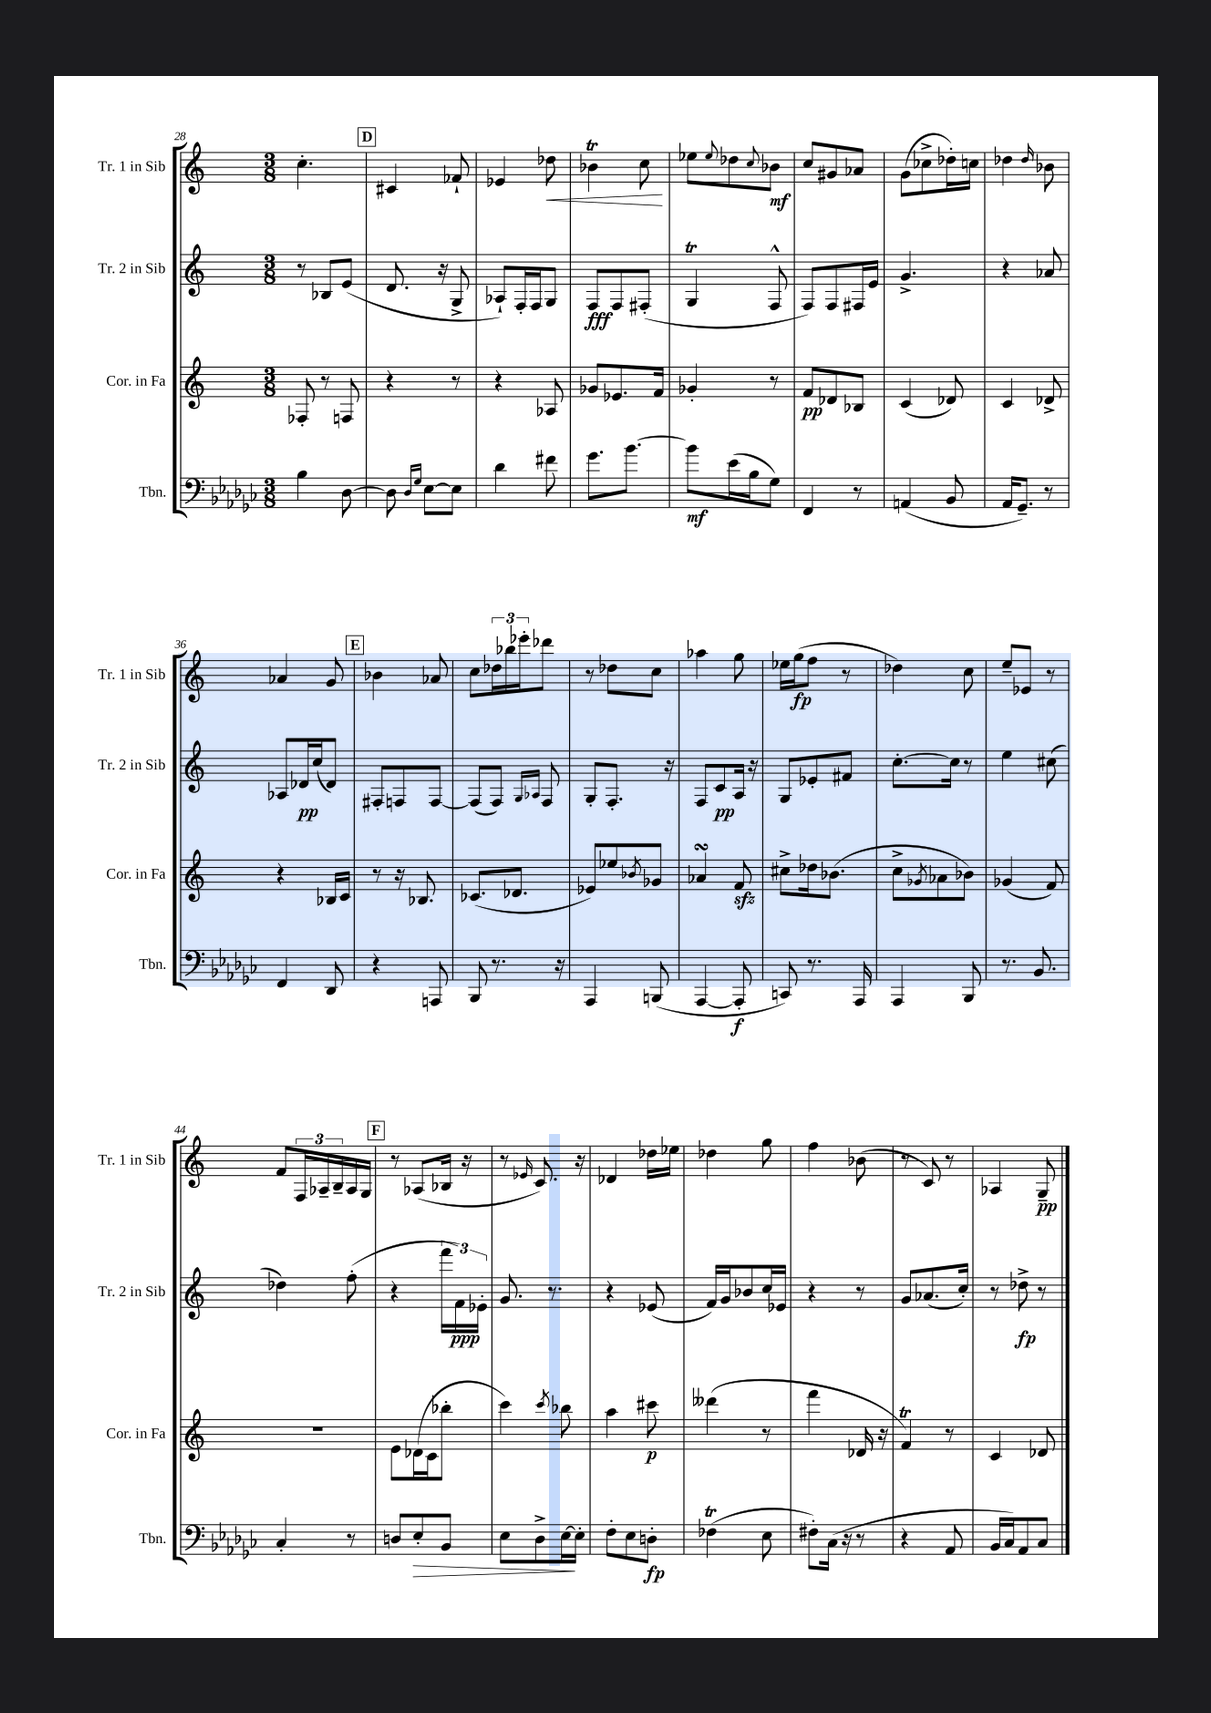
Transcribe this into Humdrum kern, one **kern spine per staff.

**kern	**kern	**kern	**kern
*staff4	*staff3	*staff2	*staff1
*clefF4	*clefG2	*clefG2	*clefG2
*k[b-e-a-d-g-c-]	*k[]	*k[]	*k[]
*M3/8	*M3/8	*M3/8	*M3/8
4B-\	8F-'/	8r	4.cc'\
.	8r	8B-/L	.
[8D-\	8F/	(8e/J	.
=	=	=	=
8D-\]	4r	8.d/	4c#/
16qqD-/LL	.	.	.
16qqG-/JJ	.	.	.
[8E-\L	.	.	.
.	.	16r	.
8E-\]J	8r	8G^/	8f-`/
=	=	=	=
4d-\	4r	8A-`/L)	4e-/
.	.	16F'/L	.
.	.	16F/J	.
8f#\	8A-/	8G/J	8dd-\
=	=	=	=
8.g-\L	8g-/L	8F/L	4b-\
.	8.e-/	8F/	.
[8.b-\J	.	.	.
.	.	(8F#'/J	8cc\
.	16f/Jk	.	.
=	=	=	=
8b-\]L	4g-'/	4G/	8ee-\L
.	.	.	8qqee-/
(16e-\L	.	.	8dd-\
16B-\J	.	.	.
.	.	.	8qqcc/
8G-\J)	8r	8F^^/	8b-\J
=	=	=	=
4FF/	8f/L	8F/L)	8cc/L
.	8d-/	8F/	8g#/
8r	8B-/J	16F#/L	8a-/J
.	.	16e/JJ	.
=	=	=	=
(4AA/	(4c/	4.g^/	(8g\L
.	.	.	8cc-^\
8BB-/	8d-/)	.	16dd-'\L)
.	.	.	16cc\JJ
=	=	=	=
16AA-/LK	4c/	4r	4dd-\
8.GG-~/J)	.	.	.
.	.	.	16qqdd-/
8r	8d-^/	8a-/	8b-\
=	=	=	=
4FF/	4r	8A-/L	4a-/
.	.	16d-/L	.
.	.	(16cc/J	.
8DD-/	16B-/LL	8d-/J)	8g/
.	16c/JJ	.	.
=	=	=	=
4r	8r	8F#'/L	4b-\
.	16r	8F/	.
.	8.B-/	.	.
8AAA/	.	[8F/J	8a-/
=	=	=	=
8BBB-/	(8.c-/L	(8F/]L	8cc\L
8.r	.	8F/J)	24dd-\L
.	.	.	24bb-\
.	8.d-/J	.	.
.	.	.	24eee-'\J
.	.	16qqG/LL	.
.	.	16qqA-/JJ	.
.	.	8F/	8ddd-\J
16r	.	.	.
=	=	=	=
4AAA-/	8e-/L)	8G'/L	8r
.	8ee-/	8.F'/J	8dd-\L
.	8qb-/	.	.
(8BBB/	8g-/J	.	8cc\J
.	.	16r	.
=	=	=	=
[4AAA-/	4a-/	8F/L	4aa-\
.	.	8c/	.
8AAA-'/]	8f/	16A/Jk	8gg\
.	.	16r	.
=	=	=	=
8CC/)	8cc#^\L	8G/L	16ee-\LL
.	.	.	(16gg\J
8.r	16dd-\k	8e-'/	8ff\J
.	(8.b-\J	.	.
.	.	8f#/J	8r
16AAA-/	.	.	.
=	=	=	=
4AAA-/	8cc^\L	[8.cc'\L	4dd-\)
.	8qg-/	.	.
.	8a-\	.	.
.	.	16cc\]Jk	.
8BBB-/	8b-\J)	8r	8cc\
=	=	=	=
8.r	(4g-/	4ee\	8ee~/L
.	.	.	8e-/J
8.BB-/	.	.	.
.	8f/)	(8cc#\	8r
=	=	=	=
4C-'/	4.r	4dd-\)	8f/L
.	.	.	24F/L
.	.	.	24A-~/
.	.	.	24B~/
8r	.	(8ff'\	16A-/
.	.	.	16G/JJ
=	=	=	=
8D/L	8e\L	4r	8r
8E-'/	(16d-\L	.	(8A-/L
.	16c\J	.	.
8BB-/J	8bb-'\J	24fff\LL	16B-/Jk
.	.	24f\)	.
.	.	.	16r
.	.	24e-'\JJ	.
=	=	=	=
8E-\L	4ccc\)	8.g/	8r
.	.	.	16qqe-/
8D-^\	.	.	8.c/)
.	.	8.r	.
.	8qccc/	.	.
[16E-\L	8bb-\	.	.
16E-'\]JJ	.	.	16r
=	=	=	=
8F'\L	4aa\	4r	4d-/
8E-\	.	.	.
8D'\J	8ccc#\	(8e-/	16dd-\LL
.	.	.	16ee-\JJ
=	=	=	=
(4F-\	(4ddd--\	16f/LL)	4dd-\
.	.	16g/J	.
.	.	8b-/	.
8E-\	8r	16cc/L	8gg\
.	.	16e-/JJ	.
=	=	=	=
8F#'\L)	4fff\	4r	4ff\
(16C-\Jk	.	.	.
16r	.	.	.
8r	16d-/	8r	(8b-\
.	16r	.	.
=	=	=	=
4r	4f/)	8g/L	8r
.	.	(8.a-/	8c/)
8AA-/	8r	.	8r
.	.	16cc'/Jk)	.
=	=	=	=
16BB-/LL	4c/	8r	4A-/
16C-/J)	.	.	.
8AA-/	.	8dd-^\	.
8C-/J	8d-/	8r	8G~/
==	==	==	==
*-	*-	*-	*-
